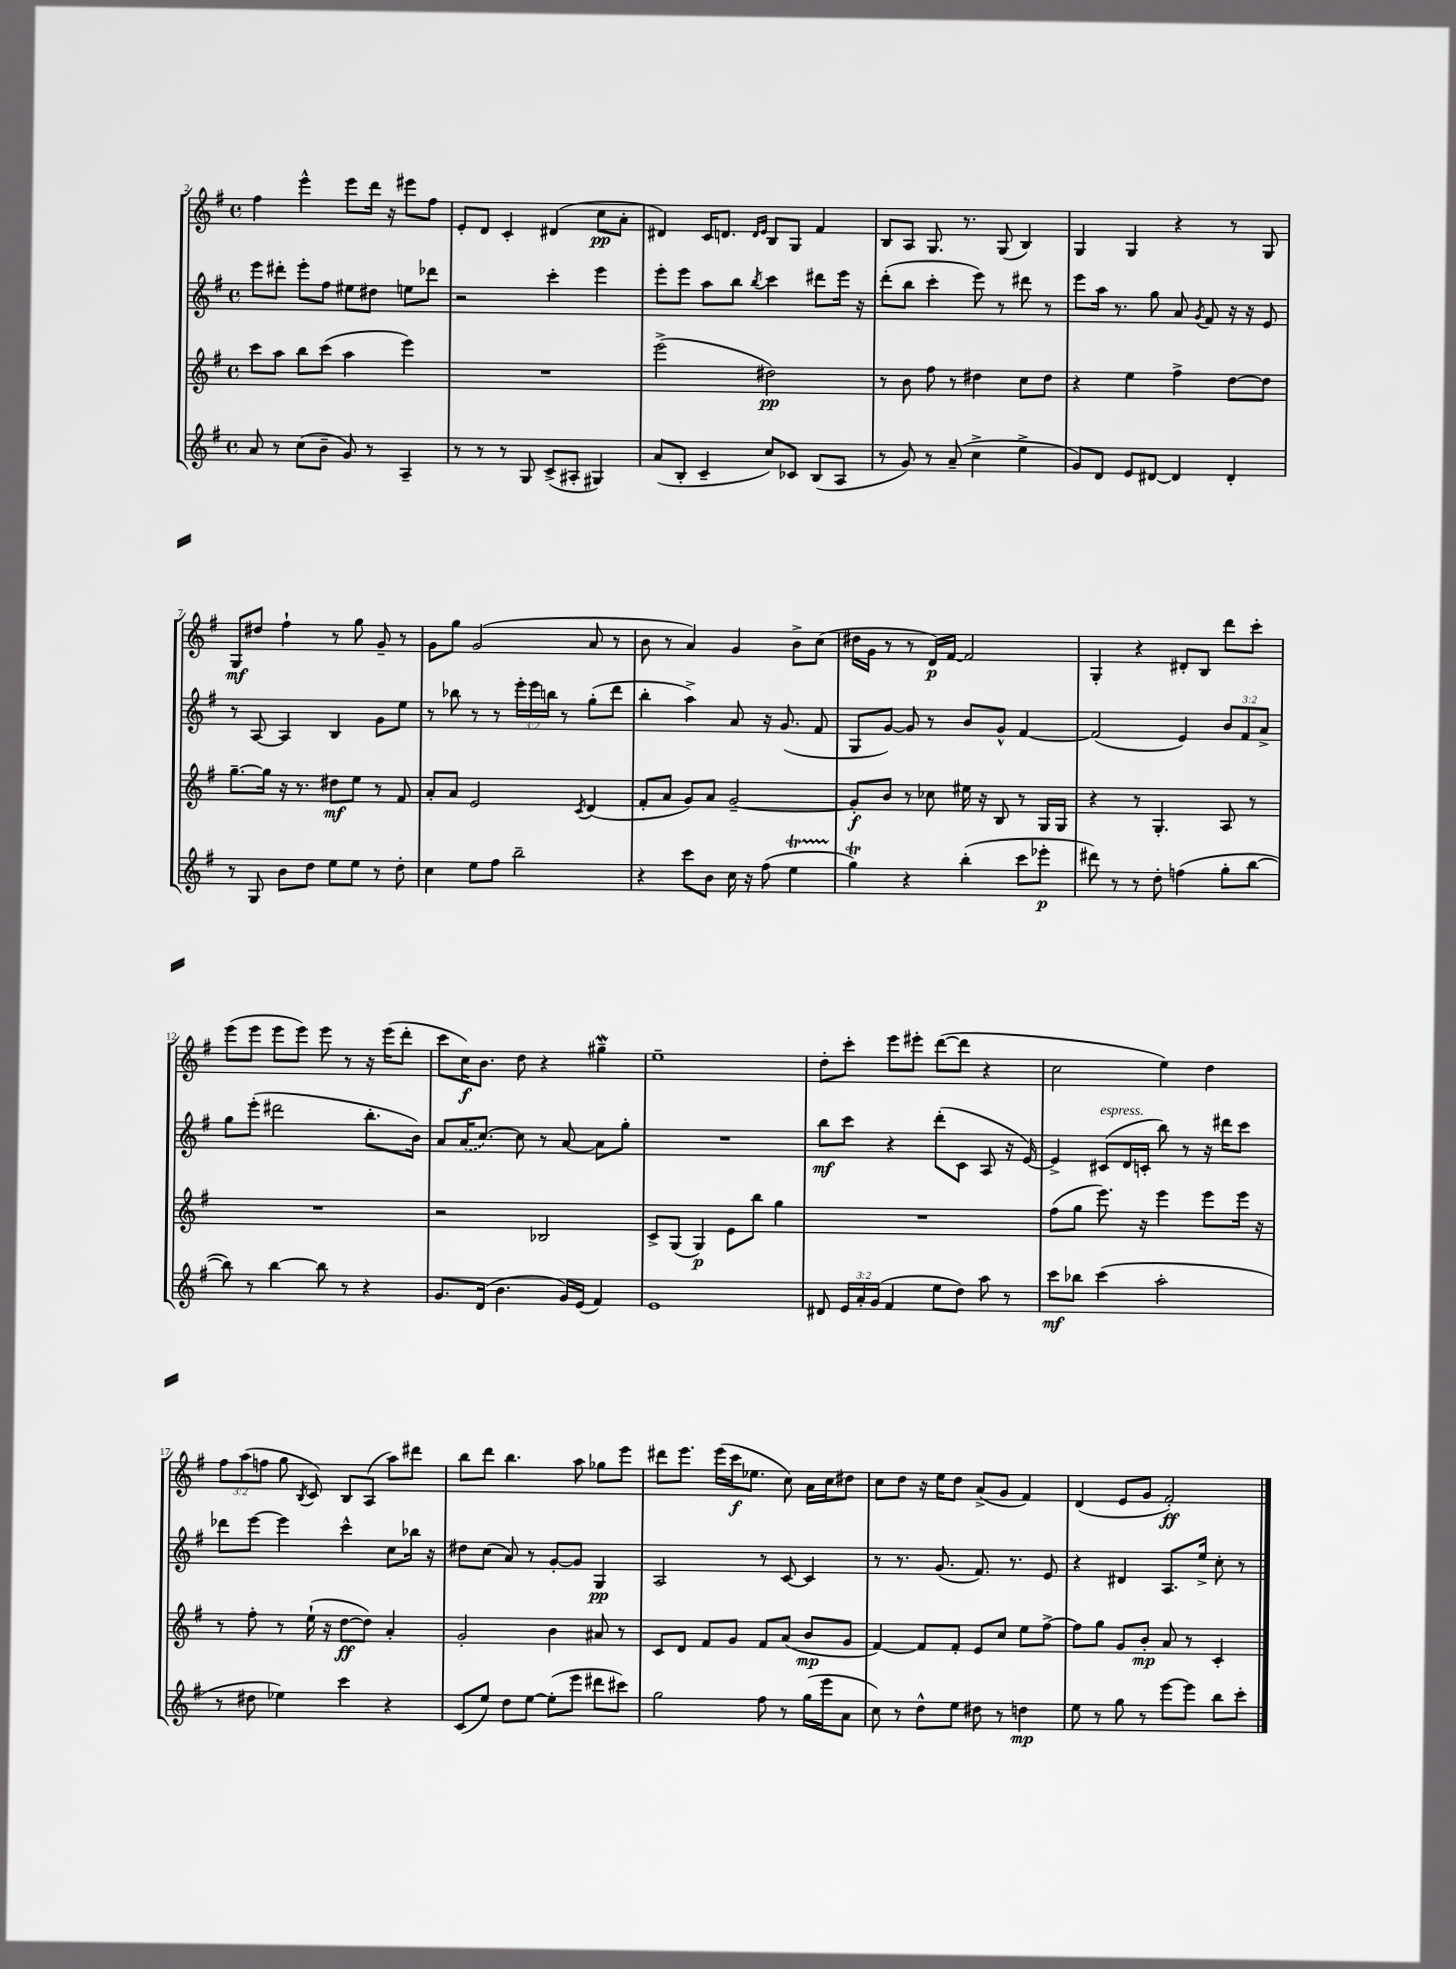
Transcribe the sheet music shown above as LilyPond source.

<<
\new StaffGroup <<
\new Staff = "s0" {
    \clef treble \key g \major \defaultTimeSignature \time 4/4 \override Staff.TupletNumber.text = #tuplet-number::calc-fraction-text
    \autoBeamOff fis''4 e'''4-^ e'''8[ d'''16] r16 eis'''8[ fis''8] |
    e'8[-. d'8] c'4-. dis'4( c''8[\pp a'8]-. |
    dis'4) c'16[ d'8.] \grace { d'16[ e'16] } b8[ g8] fis'4 |
    b8[ a8] g8. r8. g8( b4) |
    g4 g4 r4 r8 g8 |
    g8[\mf dis''8] fis''4-! r8 g''8 g'8-- r8 |
    g'8[ g''8] g'2( a'8 r8 |
    b'8 r8 a'4) g'4 b'8[-> c''8]( |
    dis''16[ g'16] r8 r8 d'16[\p) fis'16]~ fis'2 |
    g4-. r4 dis'8[-. b8] d'''8[ c'''8]-. |
    e'''8[( e'''8] e'''8[ e'''8]) e'''8 r8 r16 e'''16[( d'''8]-. |
    c'''8[ c''16\f) b'8.] d''8 r4 gis''4--\mordent |
    e''1-- |
    d''8[-. c'''8]-. e'''8[ eis'''8]-. d'''8[~( d'''8] r4 |
    c''2 e''4) d''4 |
    \tuplet 3/2 { fis''8[ a''8( f''8] } g''8 \acciaccatura { b8 } c'8) b8[ a8]( a''8[) dis'''8] |
    b''8[ d'''8] b''4. a''8 ges''8[ e'''8] |
    dis'''8[ e'''8.] e'''16[( c'''16\f ees''8.] c''8) a'16[ c''16 dis''8] |
    c''8[ d''8] r16 e''16[ d''8] a'8[->( g'8] fis'4) |
    d'4( e'8[ g'8] fis'2-.\ff) \bar "|." |
}
\new Staff = "s1" {
    \clef treble \key g \major \defaultTimeSignature \time 4/4 \override Staff.TupletNumber.text = #tuplet-number::calc-fraction-text
    \autoBeamOff e'''8[ dis'''8]-. e'''8[-. fis''8] eis''8[ dis''8] e''8[ des'''8] |
    r2 c'''4-. e'''4 |
    e'''8[-. e'''8] a''8[ b''8] \acciaccatura { b''8 } c'''4 dis'''8[ e'''16] r16 |
    d'''8[-.( b''8] c'''4-. e'''8) r8 dis'''8 r8 |
    e'''8[ a''16] r8. g''8 a'8 \acciaccatura { g'8 } fis'8 r16 r16 e'8 |
    r8 a8~ a4 b4 g'8[ e''8] |
    r8 bes''8 r8 r8 \tuplet 3/2 { e'''16[-. e'''16 b''16] } r8 g''8[-.( d'''8] |
    b''4-. a''4->) a'8 r16 g'8.( fis'8 |
    g8[ g'8]~) g'8 r8 b'8[ g'8]-^ fis'4~ |
    fis'2( e'4) \tuplet 3/2 { b'8[ fis'8 a'8]-> } |
    g''8[ e'''8]-.( dis'''2 b''8.[-. b'16]) |
    a'8[ \once \slurDashed a'16( c''8.]~) c''8 r8 a'8~ a'8[ g''8]-. |
    R1 |
    b''8[\mf c'''8] r4 d'''8[-.( c'8] a8 r16 e'16~) |
    e'4-> cis'8[^\markup { \italic "espress." }( d'16 c'16]-. b''8) r8 r16 dis'''16[ c'''8] |
    des'''8[ e'''8]~ e'''4 c'''4-^ c''8[ bes''16] r16 |
    dis''8[ c''8]( a'8) r8 g'8[~-. g'8] g4\pp |
    a2 r8 c'8~ c'4 |
    r8 r8. g'8.( fis'8.) r8. e'8 |
    r4 dis'4 a8.[ e''16]-> c''8-. r8 \bar "|." |
}
\new Staff = "s2" {
    \clef treble \key g \major \defaultTimeSignature \time 4/4
    \autoBeamOff c'''8[ a''8] b''8[ c'''8]( a''4 e'''4) |
    R1 |
    e'''2->( dis''2\pp) |
    r8 b'8 fis''8 r8 dis''4 c''8[ dis''8] |
    r4 e''4 fis''4-> d''8[~ d''8] |
    g''8.[~-- g''16] r16 r8. dis''8[\mf e''8] r8 fis'8 |
    a'8[-. a'8] e'2 \acciaccatura { c'8 } d'4( |
    fis'8[-. a'8] g'8[) a'8] g'2~-- |
    g'8[-.\f b'8] r8 ces''8 eis''16 r16 b8 r8 g16[ g16] |
    r4 r8 g4.-. a8 r8 |
    R1 |
    r2 bes2 |
    c'8[-> g8]( g4\p) e'8[ b''8] g''4 |
    R1 |
    fis''8[( g''8] e'''8.) r16 e'''4 e'''8[ e'''16] r16 |
    r8 fis''8-. r8 e''16-!( r16 d''8[~\ff d''8]) a'4-. |
    g'2-. b'4 ais'8 r8 |
    c'8[ d'8] fis'8[ g'8] fis'8[ a'8]( b'8[\mp g'8] |
    fis'4~) fis'8[ fis'8]-. e'8[ c''8] e''8[ fis''8]~-> |
    fis''8[ g''8] g'8[ b'8]-.\mp a'8 r8 c'4-. \bar "|." |
}
\new Staff = "s3" {
    \clef treble \key g \major \defaultTimeSignature \time 4/4 \override Staff.TupletNumber.text = #tuplet-number::calc-fraction-text
    \autoBeamOff a'8 r8 c''8[( b'8]-- g'8) r8 a4-- |
    r8 r8 r8 g8 c'8[->( ais8]-. gis4) |
    a'8[( b8]-. c'4-- c''8[) ces'8] b8[( a8] |
    r8 g'8) r8 a'8--( c''4-> e''4-> |
    g'8[) d'8] e'8[ dis'8]~ dis'4 dis'4-. |
    r8 g8 b'8[ d''8] e''8[ e''8] r8 d''8-. |
    c''4 e''8[ fis''8] b''2-- |
    r4 c'''8[ b'8] c''16 r16 fis''8( e''4\startTrillSpan |
    g''4\trill\stopTrillSpan) r4 b''4-.( c'''8[ ees'''8]-.\p |
    dis'''8) r8 r8 d''8-. f''4( g''8[-. b''8]~ |
    b''8) r8 b''4~ b''8 r8 r4 |
    g'8.[ d'16]( b'4. g'16[) e'16]( fis'4) |
    e'1 |
    dis'8 \tuplet 3/2 { e'16[ a'16-. g'16]( } fis'4 e''8[ d''8]) a''8 r8 |
    c'''8[\mf bes''8] c'''4( a''2-. |
    r8 dis''8 ees''4) c'''4 r4 |
    c'8[( e''8]) d''8[ e''8]~ e''8[-.( e'''8] dis'''8[ cis'''8]) |
    g''2 fis''8 r8 g''16[( e'''16 a'8] |
    c''8) r8 d''8[-^ e''8] dis''8 r8 d''4\mp |
    e''8 r8 g''8 r8 e'''8[~ e'''8] b''8[ c'''8]-. \bar "|." |
}
>>
>>
\layout { \context { \Score currentBarNumber = #2 } }
